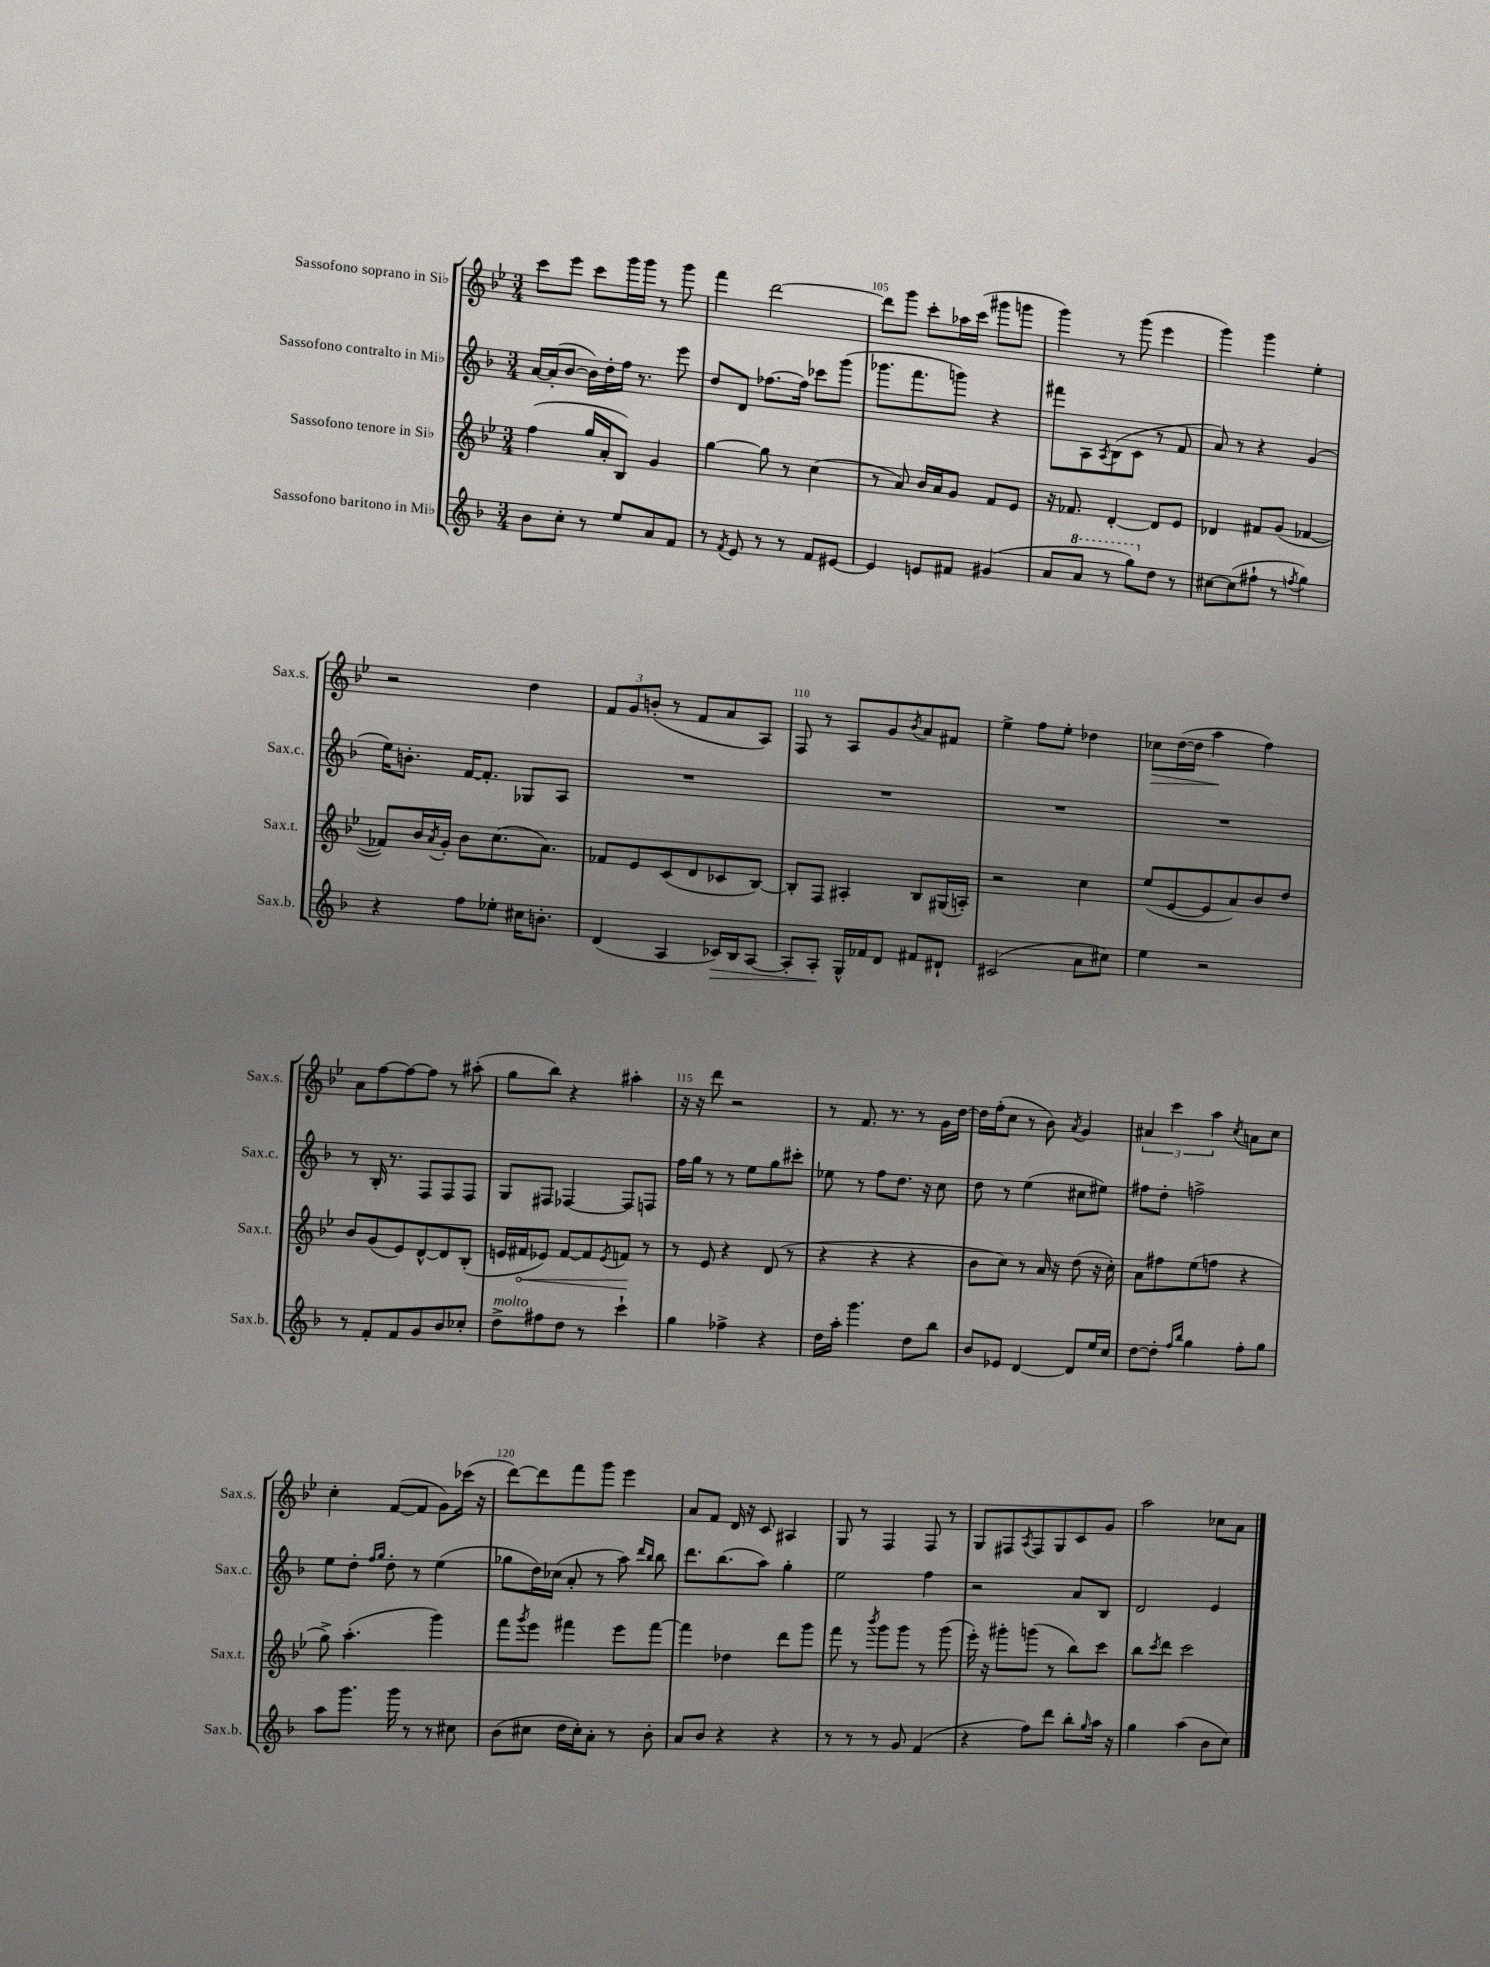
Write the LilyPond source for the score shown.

<<
\new StaffGroup <<
\new Staff = "s0" \with { instrumentName = "Sassofono soprano in Sib" shortInstrumentName = "Sax.s." } {
    \clef treble \key bes \major \numericTimeSignature \time 3/4
    c'''8 ees'''8 c'''8 g'''16 g'''16 r8 g'''8 |
    f'''4 d'''2~ |
    d'''8 g'''8 c'''8-. aes''16 c'''16( gis'''8 g'''8 |
    g'''4) r8 g'''8( ees'''4 |
    g'''4) g'''4 ees''4-. |
    r2 d''4 |
    \tuplet 3/2 { f'8 g'8 b'8-.( } r8 f'8 a'8 a8) |
    f8 r8 a8 g'8 \acciaccatura { bes'8 } a'8 fis'8 |
    ees''4-> f''8 ees''8-. des''4 |
    ces''8\> d''16~( d''16 a''4\! f''4) |
    a'8 f''8~ f''8~ f''8 r8 ais''8-.( |
    g''8 bes''8) r4 ais''4-. |
    r16 r16 d'''8 r2 |
    r8 f'8. r8. r8 g'16 d''16~ |
    d''16 f''16-.( c''8 r8 bes'8) \acciaccatura { a'8 } g'4 |
    \tuplet 3/2 { ais'4 c'''4 a''4 } \acciaccatura { c''8 } a'8 c''8 |
    c''4-. f'8~( f'8 g'8) ces'''16( r16 |
    d'''8~) d'''8 f'''8 g'''8 ees'''4 |
    a'8 f'8 d'16 r16 c'8 ais4 |
    g8 r8 f4 f8 r8 |
    g8 fis8 \acciaccatura { a8 } fis8 g8 c'8 g'8 |
    a''2 ces''8 a'8 \bar "|." |
}
\new Staff = "s1" \with { instrumentName = "Sassofono contralto in Mib" shortInstrumentName = "Sax.c." } {
    \clef treble \key f \major \numericTimeSignature \time 3/4
    a'16~ a'16-.( bes'8~ bes'16) d''16-. f''16 r8. e'''8 |
    d''8 d'8 fes''8.~ fes''16 ces'''8 g'''8( |
    ges'''8. f'''8. g'''8) r4 |
    fis'''8 a8 \acciaccatura { a8 } bes8( c'8 r8 f'8 |
    a'8) r8 r4 g'4( |
    e''16) b'8.-. f'16~ f'8.-. ges8 a8 |
    R2. |
    R2. |
    R2. |
    R2. |
    r8 bes16-. r8. f8 f8 f8 |
    g8 fis8 fes4~ fes8 f8 |
    f''16 g''16 r8 r8 e''8 g''8 cis'''8-. |
    ees''8 r8 f''8 d''8. r16 c''8 |
    d''8 r8 e''4( cis''8 eis''8) |
    fis''8 d''8-. f''2-> |
    e''8 d''8-. \grace { f''16 g''16 } d''8-. r8 e''4( |
    ges''8 d''16) ces''16( a'8-. r8 a''8) \grace { d'''16 bes''16 } bes''8 |
    d'''8. bes''8.( a''8) g''4-. |
    e''2 f''4 |
    r2 a'8 bes8 |
    d'2 e'4 \bar "|." |
}
\new Staff = "s2" \with { instrumentName = "Sassofono tenore in Sib" shortInstrumentName = "Sax.t." } {
    \clef treble \key bes \major \numericTimeSignature \time 3/4
    f''4( g''16 a'16-. bes8) g'4 |
    g''4~ g''8 r8 c''4( |
    r8 a'8) bes'16 a'16 g'8 f'8 ees'8 |
    r16 fes'8. d'4~-. d'8 ees'8 |
    des'4 fis'8 g'8( fes'4~ |
    fes'8) bes'16 \acciaccatura { a'8 } g'16-. bes'8 c''8.( a'8.) |
    fes'8 ees'8 c'8( d'8 ces'8 bes8~) |
    bes8-. f8 ais4-. bes8 gis16( a16-.) |
    r2 c''4 |
    ees''8( ees'8~ ees'8 a'8) bes'8 d''8 |
    bes'8 g'8( ees'8) d'8~-^ d'8 bes8-.( |
    e'16 \once \override Hairpin.circled-tip = ##t fis'16\< ees'8) fis'8~ fis'8 \acciaccatura { ees'8 } f'8\! r8 |
    r8 ees'8 r4 d'8( r8 |
    r4 r4 r4 |
    bes'8 c''8) r8 a'16 r16 d''8( r16 c''16-.) |
    a'8 fis''8 ees''8( f''8 r4 |
    g''8->) a''4.-.( g'''4) |
    f'''8 \acciaccatura { g'''8 } ees'''8 fis'''4 ees'''8 fis'''8~ |
    fis'''4 des''4 d'''8 g'''8 |
    f'''8 r8 \acciaccatura { bes'''8 } g'''8 g'''8 r8 g'''8( |
    ees'''16-.) r16 gis'''8-. g'''8( r8 bes''8) c'''8 |
    bes''8 \acciaccatura { c'''8 } d'''8 c'''2 \bar "|." |
}
\new Staff = "s3" \with { instrumentName = "Sassofono baritono in Mib" shortInstrumentName = "Sax.b." } {
    \clef treble \key f \major \numericTimeSignature \time 3/4
    bes'8 c''8-. r8 e''8 a'8 f'8 |
    r8 \acciaccatura { f'8 } e'8 r8 r8 f'8 eis'8~ |
    eis'4 e'8 fis'8 gis'4( |
    a'8 \ottava #1 a''8 r8 g'''8) \ottava #0 d''8 r8 |
    cis''8~ cis''8( fis''8-! r8 \acciaccatura { f''8 } g''4) |
    r4 f''8 ees''8-. cis''16 b'8.-. |
    d'4( a4 ces'16\>) bes16 a8~ |
    a8-. a8-.\! g16-^ fes'16 d'8 fis'8 dis'8-! |
    cis'2( a'8 cis''8) |
    e''4 r2 |
    r8 f'8-. f'8 g'8 bes'8 ces''8-. |
    d''8->^\markup { \italic "molto" } fis''8 d''8 r8 c'''4-! |
    g''4 fes''4-> r4 |
    d''16 a''16-. g'''4. d''8 bes''8 |
    bes'8 ees'8 d'4~ d'8 e''16 c''16 |
    d''8~ d''8-. \grace { f''16 bes''16 } g''4 f''8-. g''8 |
    a''8 g'''8. g'''16 r8 r8 cis''8 |
    bes'8( cis''8 d''16 cis''16-.) a'8-. r8 bes'8-. |
    a'8 bes'8 r4 r4 |
    r8 r8 r8 g'8 f'4( |
    r4 f''8) d'''8 bes''8-. \grace { g''16 } a''16 r16 |
    g''4 a''4( bes'8 c''8) \bar "|." |
}
>>
>>
\layout { \context { \Score currentBarNumber = #103 \override BarNumber.break-visibility = ##(#f #t #t) barNumberVisibility = #(every-nth-bar-number-visible 5) } }
